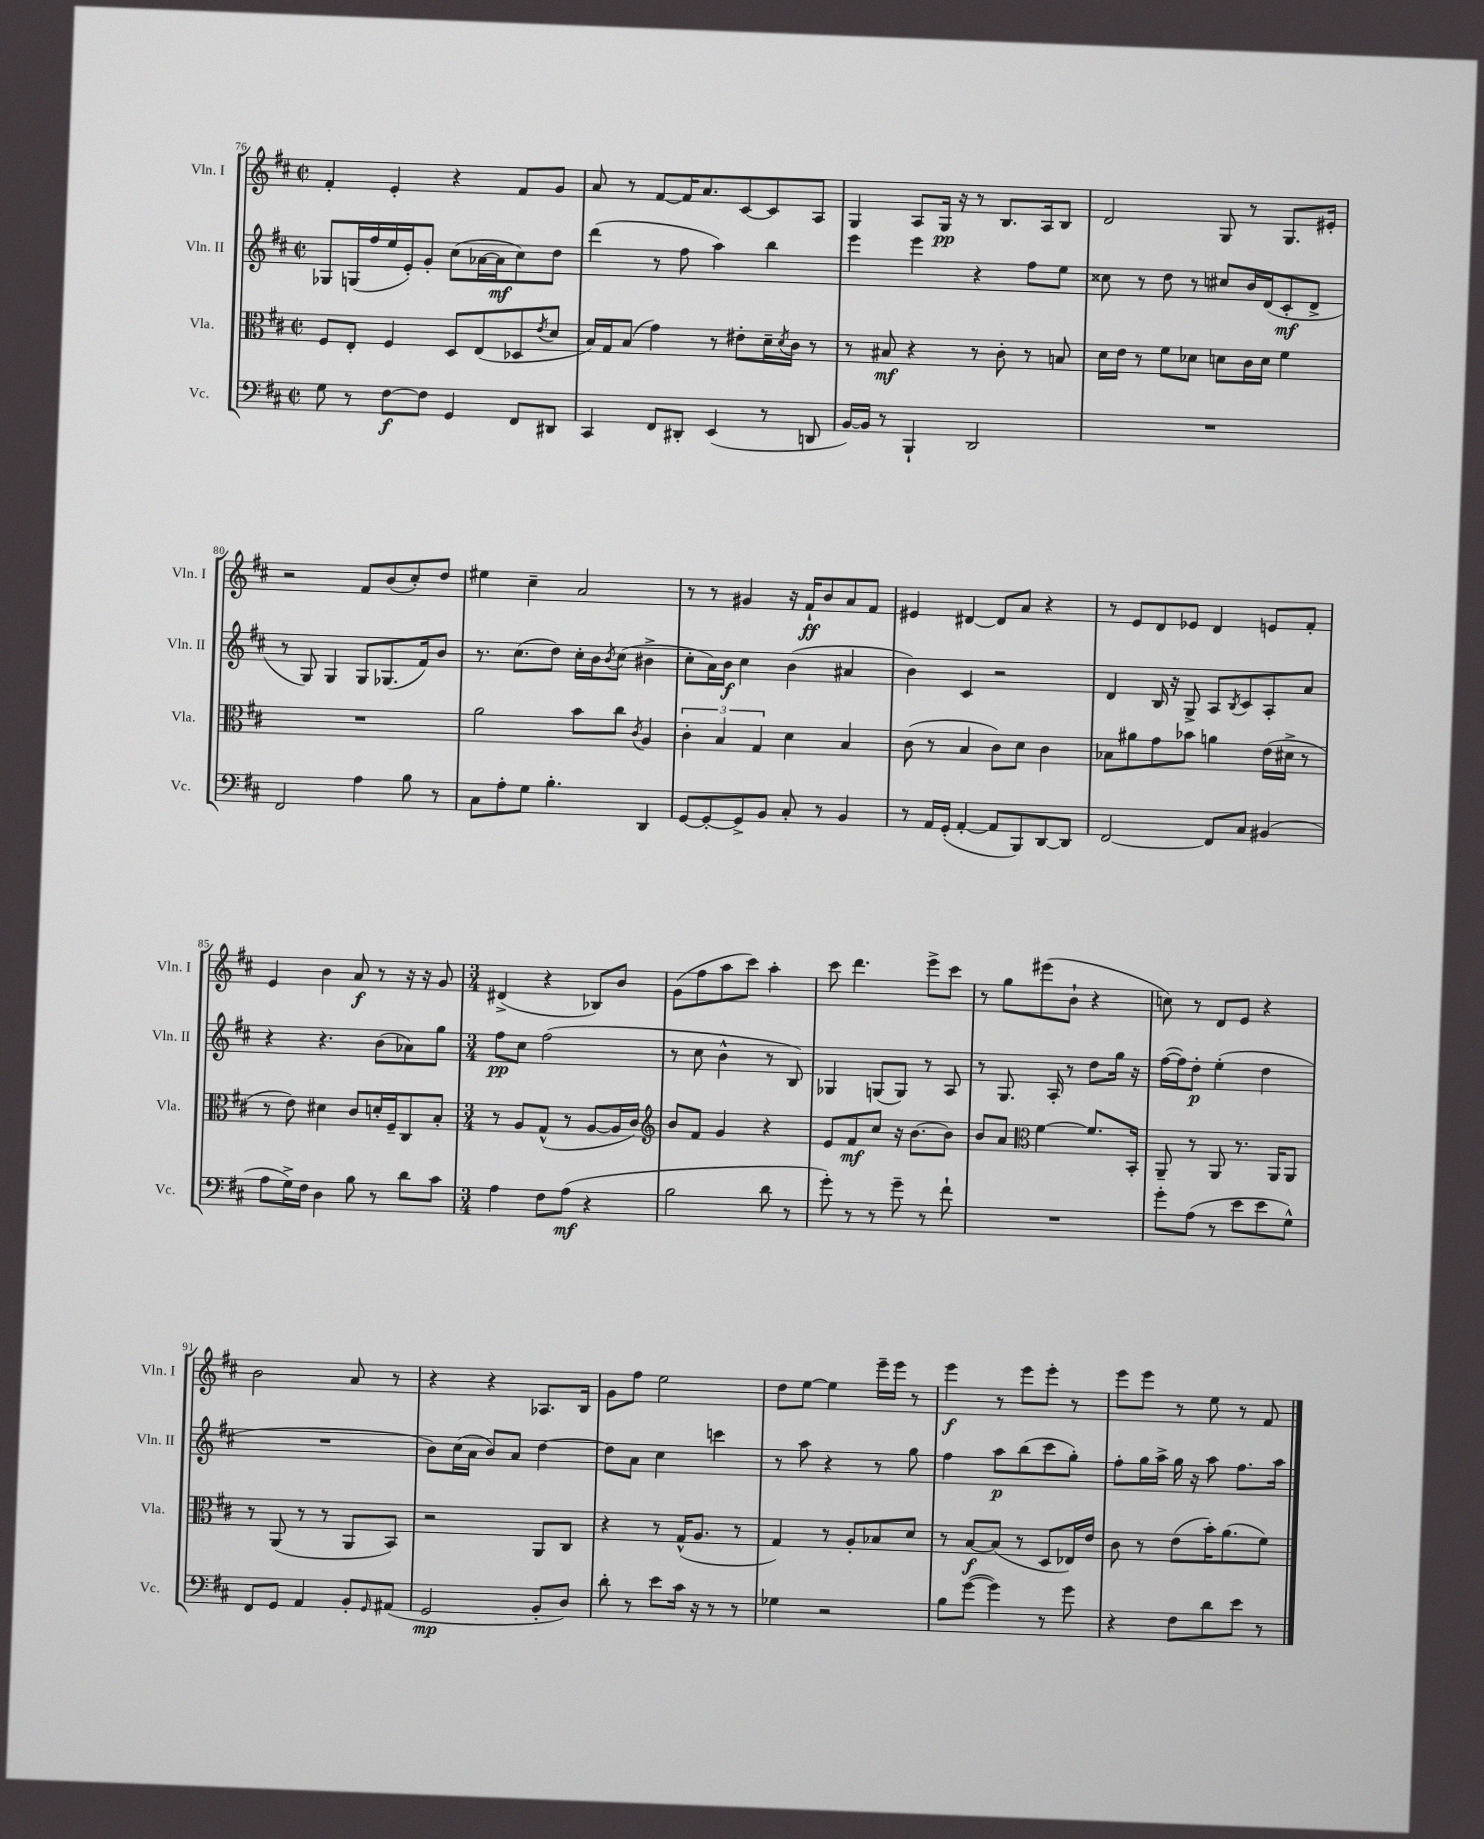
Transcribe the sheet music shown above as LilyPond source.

<<
\new StaffGroup <<
\new Staff = "s0" \with { instrumentName = "Vln. I" shortInstrumentName = "Vln. I" } {
    \clef treble \key d \major \defaultTimeSignature \time 2/2
    fis'4-. e'4-. r4 fis'8 g'8 |
    a'8 r8 fis'8~ fis'16 a'8. cis'8~ cis'8 a8 |
    g4 a8 g16\pp r16 r8 b8. a16 b8 |
    d'2 g8 r8 g8. eis'16-. |
    r2 fis'8 b'8( cis''8-.) d''8 |
    eis''4 cis''4-- a'2 |
    r8 r8 gis'4 r16 fis'16-!\ff b'8 a'8 fis'8 |
    eis'4 dis'4~ dis'8 a'8 r4 |
    r8 e'8 d'8 ees'8 d'4 e'8 fis'8-. |
    e'4 b'4 a'8\f r8 r16 r16 g'8 |
    \numericTimeSignature \time 3/4 dis'4->( r4 bes8) b'8 |
    g'8( fis''8 a''8 cis'''8) a''4-. |
    cis'''8 d'''4. e'''8-> cis'''8 |
    r8 g''8 eis'''8( b'8-! r4 |
    c''8) r8 d'8 e'8 r4 |
    b'2 a'8 r8 |
    r4 r4 aes8. b16 |
    g'8 fis''8 e''2 |
    d''8 e''8~ e''4 e'''16-- e'''16 r8 |
    e'''4\f r8 e'''8 e'''8-. r8 |
    e'''8 e'''8 r8 e''8 r8 fis'8 \bar "|." |
}
\new Staff = "s1" \with { instrumentName = "Vln. II" shortInstrumentName = "Vln. II" } {
    \clef treble \key d \major \defaultTimeSignature \time 2/2
    ges8 g16( fis''16 e''16 e'16-.) g'8-. cis''8( aes'16~ aes'16\mf cis''8) d''8 |
    d'''4( r8 fis''8 a''4) b''4 |
    e'''4 e'''4 r4 fis''8 e''8 |
    cisis''8 r8 d''8 r8 cis''8 b'16 d'16( cis'8-.\mf d'8-> |
    r8 g8) g4 g8 ges8.( fis'16) b'8 |
    r8. cis''8.( d''8) cis''16-. b'16 \acciaccatura { b'8 } cis''8( bis'4-> |
    cis''8-. a'16) b'16\f cis''4 b'4( ais'4 |
    b'4) cis'4 r2 |
    d'4 b16 r16 g8-> a8 \acciaccatura { b8 } cis'8 a8-. a'8 |
    r4 r4. b'8( aes'8) g''8 |
    \numericTimeSignature \time 3/4 fis''8\pp cis''8 fis''2( |
    r8 cis''8 b'4-^ r8 b8) |
    ges4 g8( g8) r8 a8 |
    r8 g8. a16-. r8 d''8 g''16 r16 |
    fis''16~( fis''16) d''8-.\p e''4-.( d''4 |
    R2. |
    b'8) cis''16( a'16 b'8) a'8 d''4~ |
    d''8 a'8 cis''4 c'''4 |
    r8 a''8 r4 r8 g''8 |
    fis''4 a''8\p b''8( cis'''8 g''8-.) |
    fis''8-. g''16 a''16-> g''16 r16 a''8 fis''8. a''16 \bar "|." |
}
\new Staff = "s2" \with { instrumentName = "Vla." shortInstrumentName = "Vla." } {
    \clef alto \key d \major \defaultTimeSignature \time 2/2
    fis8 e8-. fis4 d8 e8( des8 \acciaccatura { e'8 } d'8 |
    b16) g16 b8( g'4) r8 eis'8-. d'16-- \acciaccatura { d'8 } cis'16 r8 |
    r8 bis8\mf r4 r8 cis'8-. r8 b8 |
    d'16 e'16 r8 fis'8 des'8 d'8 cis'16 d'16 fis'4 |
    R1 |
    a'2 b'8 cis''8 \acciaccatura { cis'8 } a4 |
    \tuplet 3/2 { cis'4-. b4 g4 } d'4 b4 |
    cis'8( r8 b4 cis'8) d'8 cis'4 |
    bes8 ais'8 g'8 bes'8 a'4 e'16( dis'16-> r8 |
    r8 e'8) dis'4 cis'8 d'16-. fis16-- cis8 b8-. |
    \numericTimeSignature \time 3/4 r8 a8 g8-^( r8 a8~ a16 cis'16) |
    \clef treble b'8 fis'8 g'4 r4 |
    e'8 fis'8\mf cis''8 r16 b'8.~ b'8 |
    b'8 a'8 \clef alto fis'4~ fis'8. b,16-. |
    a,8-- r8 a,8 r8. a,16 a,8 |
    r8 a,8( r8 r8 a,8 b,8) |
    r2 a,8 cis8 |
    r4 r8 g16-^( a8. r8 |
    g4) r8 a8-. bes8 d'8 |
    r8 b8~\f b8( r8 d8 ees16) e'16 |
    cis'8 r8 e'8( b'16-.) a'8.( fis'8) \bar "|." |
}
\new Staff = "s3" \with { instrumentName = "Vc." shortInstrumentName = "Vc." } {
    \clef bass \key d \major \defaultTimeSignature \time 2/2
    g8 r8 fis8~\f fis8 g,4 fis,8 dis,8 |
    cis,4 fis,8 dis,8-. e,4( r8 d,8 |
    b,16~) b,16 r8 b,,4-! d,2 |
    R1 |
    fis,2 a4 b8 r8 |
    cis8 a8-. g8 b4.-. d,4 |
    g,8~ g,8~-. g,8-> b,8 cis8-. r8 b,4 |
    r8 a,16 g,16-.( a,4~-. a,8 b,,8) d,8~ d,8 |
    fis,2~ fis,8 cis8 bis,4( |
    a8 g16->) fis16 d4 b8 r8 d'8 cis'8 |
    \numericTimeSignature \time 3/4 a4 fis8 a8\mf( r4 |
    b2 d'8 r8 |
    g'8-.) r8 r8 g'8-- r8 fis'8-! |
    R2. |
    g'8-. a8( r8 e'8 e'8 g8-^) |
    fis,8 g,8 a,4 b,8-. \grace { g,16 } ais,8( |
    g,2\mp b,8-. d8) |
    d'8-. r8 e'8 cis'16 r16 r8 r8 |
    ges4 r2 |
    b8 g'8~( g'4) r8 g'8 |
    r4 fis8 d'8 e'8 r8 \bar "|." |
}
>>
>>
\layout { \context { \Score currentBarNumber = #76 } }
